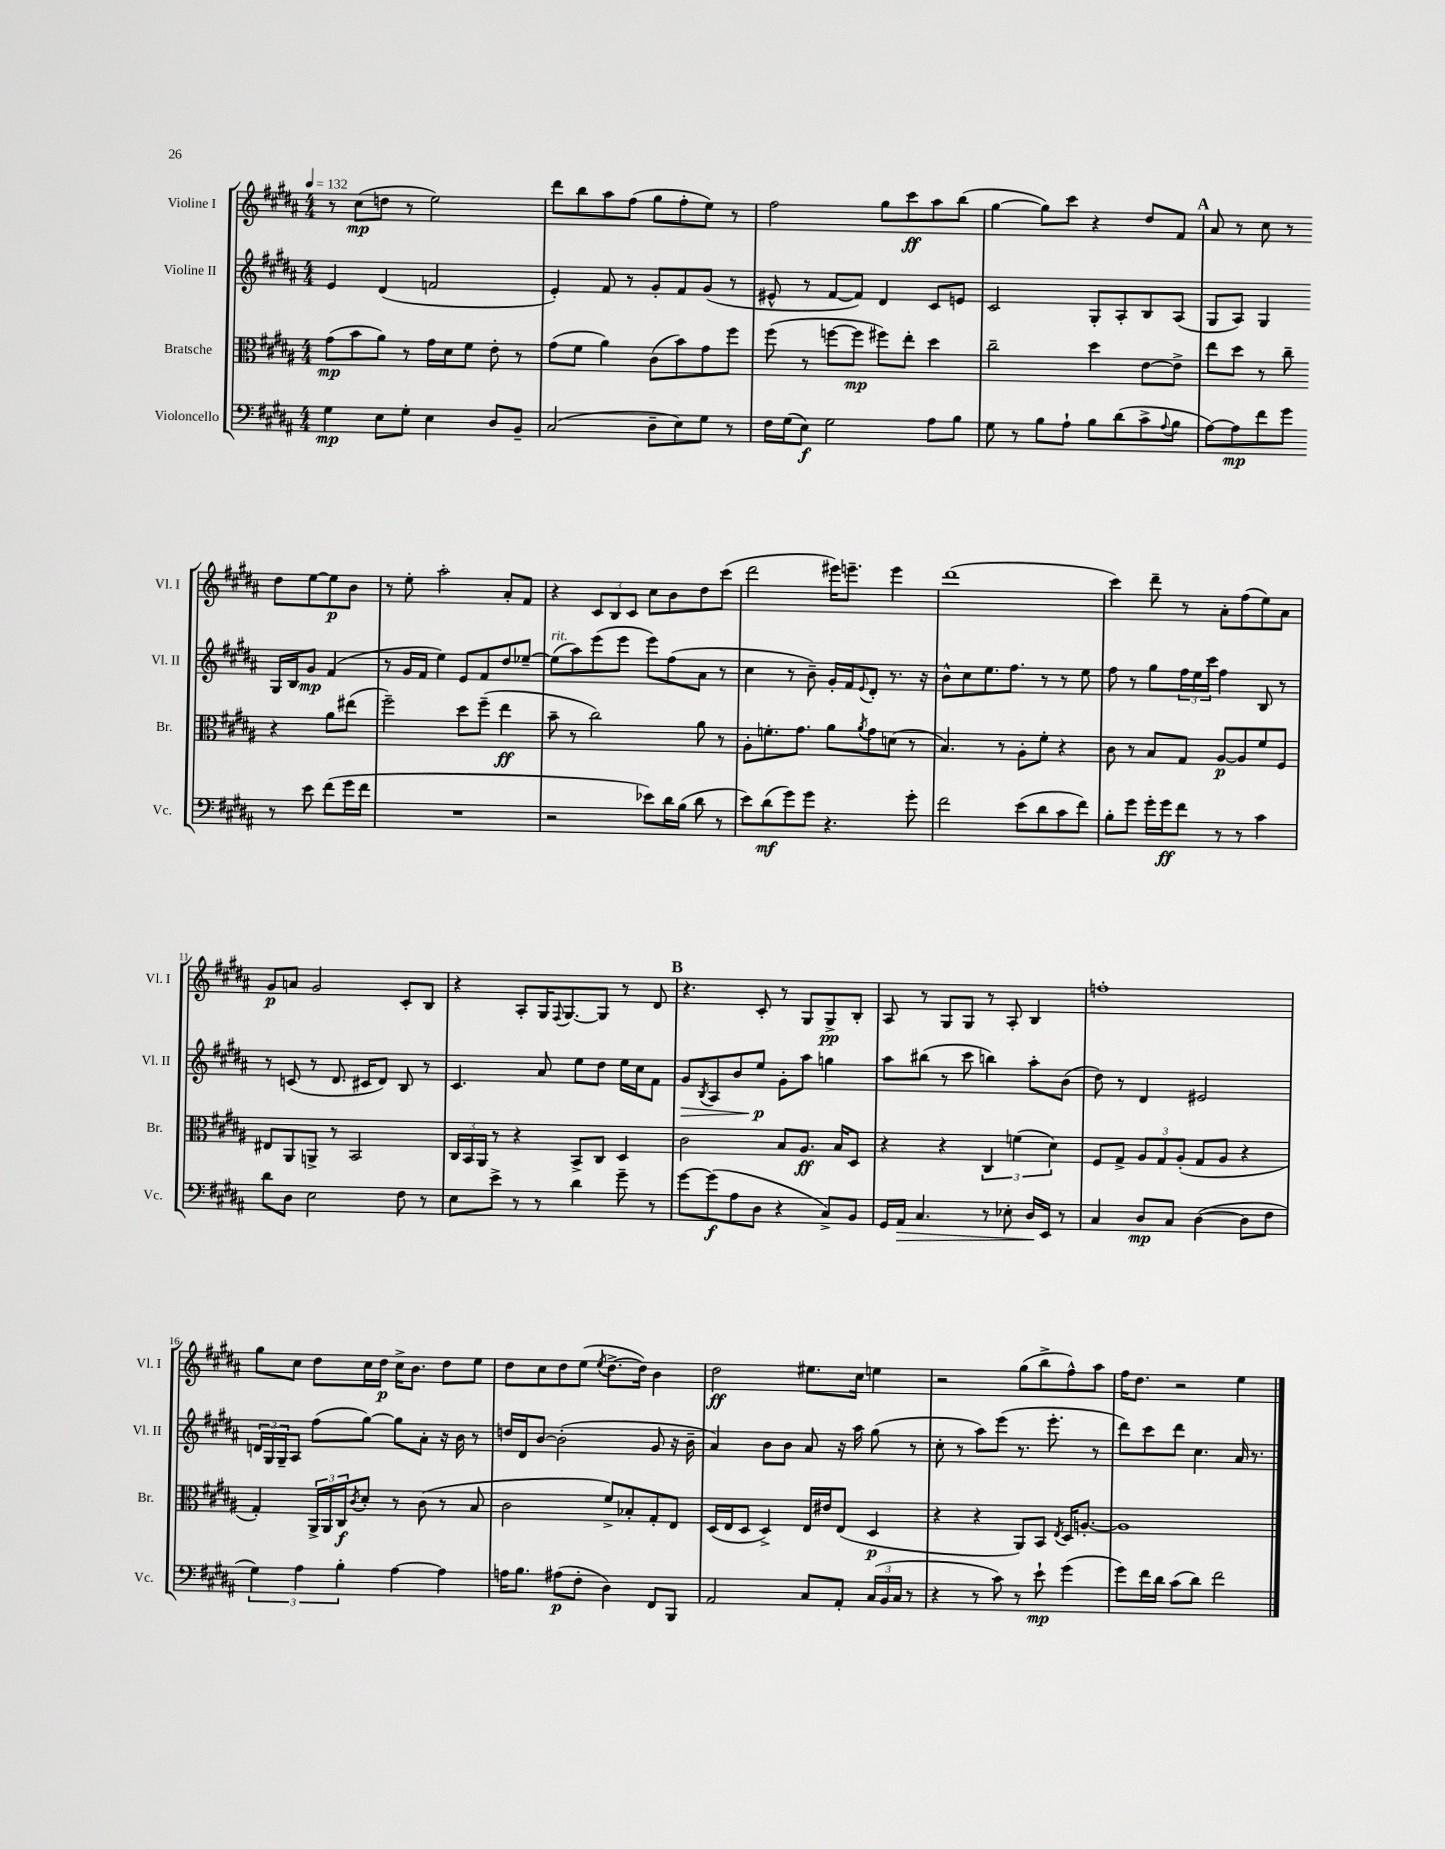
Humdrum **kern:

**kern	**kern	**kern	**kern
*staff4	*staff3	*staff2	*staff1
*clefF4	*clefC3	*clefG2	*clefG2
*k[f#c#g#d#a#]	*k[f#c#g#d#a#]	*k[f#c#g#d#a#]	*k[f#c#g#d#a#]
*M4/4	*M4/4	*M4/4	*M4/4
*MM132	*MM132	*MM132	*MM132
4G#	(8g#	4e	8r
.	8b	.	(8cc#
8E	8a#)	(4d#	8dd
8G#'	8r	.	8r
4E	16g#	2f	2ee)
.	16d#	.	.
.	8f#	.	.
8D#	8e'	.	.
8BB~	8r	.	.
=	=	=	=
(2C#	(8g#	4e')	8ddd#
.	8f#	.	8bb
.	4a#)	8f#	8aa#
.	.	8r	(8ff#
8D#~	(8c#	8g#'	8gg#
8E)	8b)	8f#	8ff#'
8G#	8g#	(8g#	8ee)
8r	8ff#	8r	8r
=	=	=	=
16F#	(8ff#	8e#^^	2ff#
(16G#	.	.	.
8E)	8r	8r	.
2G#	[8ff	[8f#	.
.	8ff]	8f#])	.
.	8ff#)	4d#	8gg#
.	8ee'	.	8ccc#
8A#	4dd#	8c#	8aa#
8B	.	8e	(8bb
=	=	=	=
8G#	2cc#~	2c#	[4gg#
8r	.	.	.
8B	.	.	8gg#])
8A#`	.	.	8ccc#
8B	4dd#	8G#'	4r
(8d#	.	8A#'	.
8c#^	[8e	8B	8dd#
8qqA#	.	.	.
8B	8e^]	(8A#	8f#
=	=	=	=
[8A#)	8ee	8G#	8a#
8A#]	8dd#	8A#)	8r
8f#	8r	4G#	8cc#
8g#	8cc#~	.	8r
8r	4r	16G#	8dd#
.	.	16B	.
8e	.	8g#	[8ee
(8f#	8a#	(4f#	8ee]
16g#	(8ee#	.	8b
16f#	.	.	.
=	=	=	=
1r	2ff#~)	8r	8r
.	.	16g#	8ee'
.	.	16f#	.
.	.	4ee)	2aa#'
.	8dd#	8e	.
.	(8ff#~	8f#	.
.	4ee	8dd#	8a#'
.	.	[8ee-~	8f#
=	=	=	=
2r	8b~	(8ee-]	4r
.	8r	8aa#)	.
.	2cc#)	(8eee	12c#
.	.	.	12B
.	.	8eee	.
.	.	.	12c#
8e-)	.	8eee)	8cc#
16d#	.	(8ff#	8b
(16B	.	.	.
8d#	8a#	8a#	8dd#
8r	8r	8r	(8ccc#
=	=	=	=
8e)	8A#'	4cc#	2ddd#
(8d#	8.f'	.	.
8g#)	.	8r	.
.	8.g#	.	.
8g#	.	8b~)	.
4.r	8a#	16g#'	16eee#)
.	.	16f#	8.eee~
.	8qa#	8qqe	.
.	8g#	8d#'	.
.	(8d	8.r	4eee
8g#'	8r	.	.
.	.	16r	.
=	=	=	=
2f#	4.B)	8b^^	(1ddd#
.	.	8cc#	.
.	.	8.ee	.
.	8r	.	.
.	.	8.ff#	.
(8e	8A#'	.	.
8d#	8f#'	8r	.
8c#	4r	8r	.
8f#)	.	8ee	.
=	=	=	=
8B'	8c#	8ff#	4ccc#)
8g#	8r	8r	.
16g#'	8B	8gg#	8ddd#~
16g#	.	.	.
8f#	8G#	24ff#	8r
.	.	24ee	.
.	.	24ccc#	.
8r	[8A#	4ff#	8a#'
8r	8A#]	.	(8ff#
4c#	8f#	8B	8ee)
.	8F#	8r	8a#
=	=	=	=
8d#	8E#	8r	8g#
8D#	8AA#	(8c	8a
2E	8AA^	8r	2g#
.	8r	8.d#	.
.	2BB	.	.
.	.	16c#	.
.	.	8d#)	.
8F#	.	8B	8c#'
8r	.	8r	8B
=	=	=	=
8E	24C#	4.c#	4r
.	24BB	.	.
.	24AA#	.	.
8e^	8r	.	.
8r	4r	.	8A#'
8r	.	8a#	16G#
.	.	.	8qqF#
.	.	.	[8.G#
4d#	8BB^	8ee	.
.	8C#	8dd#	8G#]
8g#~	4D#	16ee	8r
.	.	16cc#	.
8r	.	8f#	8d#
=	=	=	=
[8g#	2c#	8g#	4.r
.	.	8qB	.
(8g#]	.	8A#	.
8A#	.	8b	.
8D#	.	8ee	8c#'
4r	8B	8g#'	8r
.	8.A#	8aa#	8G#
8C#^)	.	4gg	8G#^
.	16B	.	.
8BB	8D#	.	8B'
=	=	=	=
16GG#	4r	8aa#	8A#
16AA#	.	.	.
4.C#	.	(8bb#	8r
.	4r	8r	8G#
.	.	8ccc#	8G#
8r	6C#	4bb)	8r
8E-'	.	.	8A#'
.	(6f	.	.
16D#	.	8aa#'	4B
16EE	.	.	.
.	6d#)	.	.
8r	.	(8b	.
=	=	=	=
4C#	8F#	8dd#)	1ff'
.	8G#^	8r	.
8D#	12A#	4d#	.
.	12G#	.	.
8C#	.	.	.
.	(12A#'	.	.
([4D#	8G#	2e#	.
.	8A#	.	.
8D#]	4r	.	.
8F#	.	.	.
=	=	=	=
6G#)	4G#')	24d	8gg#
.	.	24G#	.
.	.	24G#~	.
.	.	8A#	8cc#
6A#	.	.	.
.	24AA#^	(8ff#	8dd#
.	24AA#	.	.
6B'	24C#	.	.
.	8qc#	.	.
.	8d#'	[8gg#)	16cc#
.	.	.	16dd#
[4A#	8r	8gg#]	16cc#^
.	.	.	8.b
.	(8c#	8a#'	.
4A#]	8r	16r	8dd#
.	.	16b	.
.	8B	8r	8ee
=	=	=	=
16A	2c#	16dd	8dd#
8.B	.	16d#	.
.	.	[8b	8cc#
(8A#	.	(2b']	8dd#
8F#'	.	.	(8ee
.	.	.	8qee
4D#)	8f#^)	.	[8.dd#^
.	8B-'	.	.
.	.	.	16dd#])
8FF#	8G#'	8g#	4b
8BBB	8E	16r	.
.	.	16b~	.
=	=	=	=
2AA#	(16D#	4a#)	2dd#
.	16E	.	.
.	8D#	.	.
.	4D#^)	8b	.
.	.	8b	.
8C#	16E	8a#	8.ee#
.	16e#	.	.
8AA#'	(8E	16r	.
.	.	16aa#	16cc#
(24C#	4D#	(8gg#	4ee
24BB	.	.	.
24C#	.	.	.
8r	.	8r	.
=	=	=	=
4r	4r	8cc#'	2r
.	.	8r	.
8r	4r	8aa#)	.
8c#)	.	(8eee	.
8r	8AA#)	8.r	(8gg#
8e`	8BB	.	8bb^
.	.	8.eee'	.
.	8qE	.	.
(4g#	16D#	.	8ff#^^)
.	[8.A'	.	.
.	.	8r	8aa#
=	=	=	=
8g#)	1A]	8ddd#)	16ff#
.	.	.	8.dd#
16f#	.	8ccc#	.
16d#	.	.	.
(8c#	.	8ddd#	2r
8d#)	.	4.cc#	.
2f#	.	.	.
.	.	16a#	4ee
.	.	8.r	.
==	==	==	==
*-	*-	*-	*-
